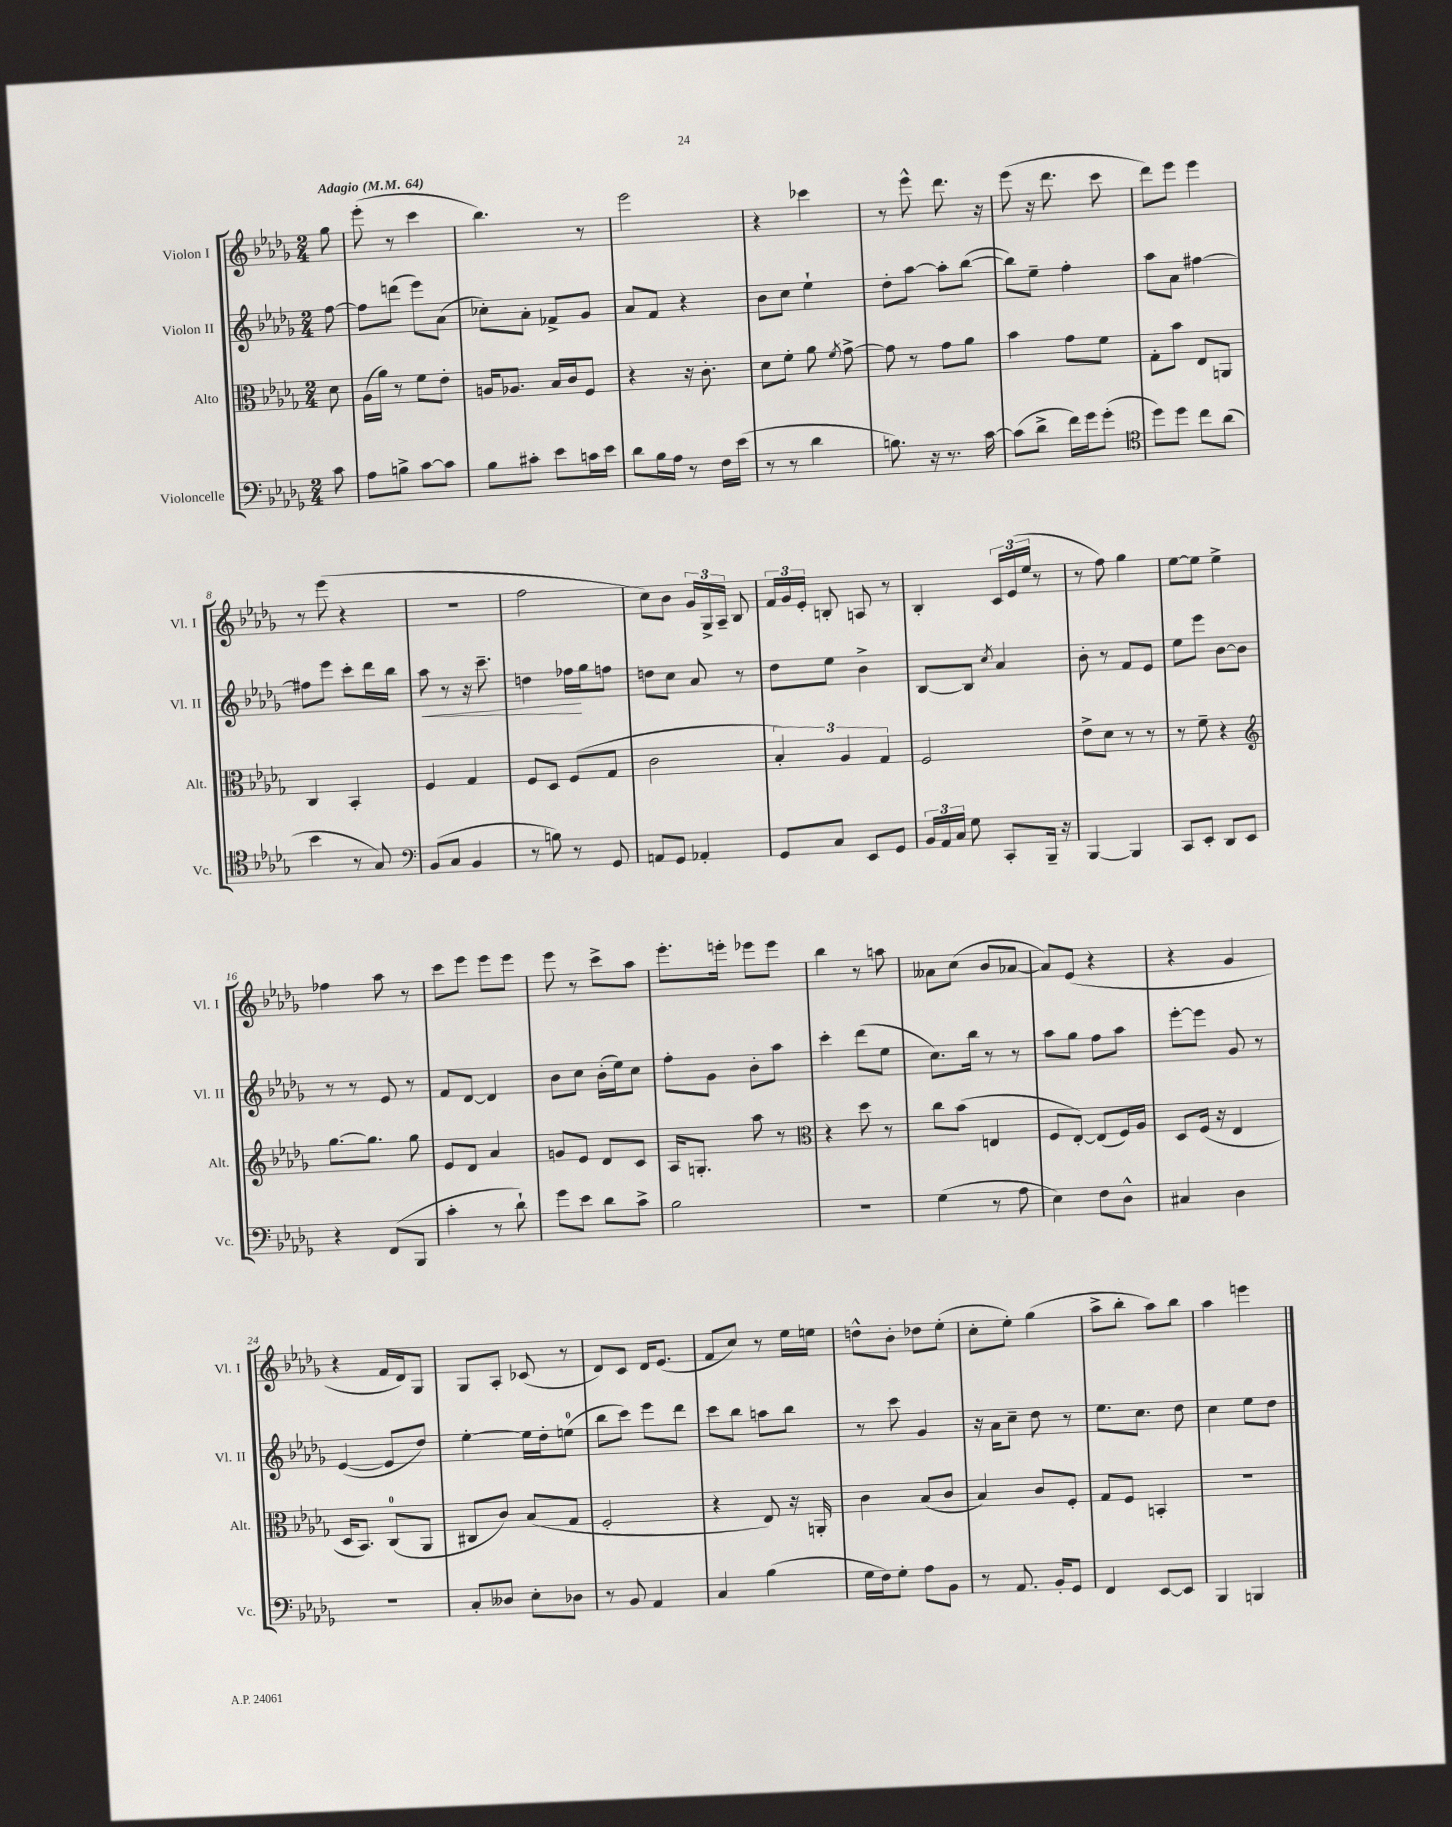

**kern	**kern	**kern	**kern
*staff4	*staff3	*staff2	*staff1
*clefF4	*clefC3	*clefG2	*clefG2
*k[b-e-a-d-g-]	*k[b-e-a-d-g-]	*k[b-e-a-d-g-]	*k[b-e-a-d-g-]
*M2/4	*M2/4	*M2/4	*M2/4
*MM64	*MM64	*MM64	*MM64
8c	8d-	[8ff	8gg-
=	=	=	=
8A-	(16A-	8ff]	(8eee-'
.	16a-)	.	.
8B^	8r	(8ddd	8r
[8c	8f	8eee-)	4ccc
8c]	8e-'	(8a-	.
=	=	=	=
8B-	16A	8cc-')	4.bb-)
.	8.A-	.	.
8c#'	.	8a-'	.
8e-	16B-	8f-^	.
.	16c	.	.
16c	8F	8g-	8r
16e-	.	.	.
=	=	=	=
8d-	4r	8a-	2eee-
16B-	.	8f	.
16A-	.	.	.
8r	16r	4r	.
.	8.c'	.	.
16F	.	.	.
(16e-	.	.	.
=	=	=	=
8r	8d-	8b-	4r
8r	8f'	8cc	.
4d-	8a-	4ee-`	4ccc-
.	8qf	.	.
.	[8g-^	.	.
=	=	=	=
8.B)	8g-]	8dd-'	8r
.	8r	[8aa-	8eee-^^
16r	.	.	.
8.r	8g-	8aa-']	8.ddd-
.	8a-	([8bb-	.
[16c	.	.	16r
=	=	=	=
(8c]	4b-	8bb-])	(8eee-
8d-^	.	8ee-~	16r
.	.	.	8.ddd-
16f)	8g-	4ff'	.
16g-	.	.	.
(8g-'	8f	.	8ccc
=	=	=	=
*clefC4	*	*	*
8dd-)	8G-'	8aa-	8ddd-)
8dd-	8b-	8a-	8eee-
8cc	8E-	[4ff#	4eee-
(8a-	8AA	.	.
=	=	=	=
4b-	4C	8ff#]	8r
.	.	8eee-	(8eee-
8r	4BB-'	8ccc'	4r
8G-)	.	16ddd-	.
.	.	16bb-	.
=	=	=	=
*clefF4	*	*	*
(8BB-	4F	8aa-	2r
8C	.	8r	.
4BB-	4G-	16r	.
.	.	8.ccc~	.
=	=	=	=
8r	8F	4dd	2ff
8B)	8D-	.	.
8r	(8F	16ff-	.
.	.	16gg-	.
8GG-	8G-	8ff	.
=	=	=	=
8AA	2c	8dd	8cc)
8GG-	.	8cc	8b-
4AA-'	.	8a-	24g-
.	.	.	24G-^
.	.	.	24A-~
.	.	8r	8B-
=	=	=	=
8GG-	6B-')	8dd-	24f
.	.	.	24g-
.	.	.	24e-'
8C	.	8ee-	8B'
.	6A-	.	.
8EE-	.	4b-^	8A
.	6G-	.	.
8GG-	.	.	8r
=	=	=	=
24BB-	2F	[8B-	4B-'
24AA-	.	.	.
24C	.	.	.
8G-	.	8B-]	.
.	.	8qcc	.
8CC'	.	4a-	24c
.	.	.	(24e-
.	.	.	24ee-
16BBB-~	.	.	8r
16r	.	.	.
=	=	=	=
[4BBB-	8e-^	8b-'	8r
.	8d-	8r	8ff)
4BBB-]	8r	8f	4gg-
.	8r	8e-	.
=	=	=	=
8CC	8r	8ee-	[8ee-
8EE-'	8f~	8eee-	8ee-]
8DD-	4r	[8b-	4ee-^
8EE-	.	8b-]	.
=	=	=	=
*	*clefG2	*	*
4r	[8.gg-	8r	4ff-
.	.	8r	.
.	8.gg-]	.	.
(8FF	.	8e-	8aa-
8BBB-	8gg-	8r	8r
=	=	=	=
4c'	8e-	8f	8ccc
.	8d-	[8d-	8eee-
8r	4a-	4d-]	8eee-
8d-`)	.	.	8eee-
=	=	=	=
8g-	8g	8b-	8eee-
8e-	8e-	8cc	8r
8d-	8d-	(16b-'	8ccc^
.	.	16ee-)	.
8c^	8c	8cc	8aa-
=	=	=	=
2B-	16A-	8ff'	8.eee-'
.	8.G'	.	.
.	.	8g-	.
.	.	.	16eee'
.	8aa-	8b-'	8eee-
.	8r	8aa-	8eee-
=	=	=	=
*	*clefC3	*	*
2r	4r	4ccc'	4bb-
.	8dd-	(8ddd-	8r
.	8r	8ee-	8aa
=	=	=	=
(4G-	8cc	8.cc)	8a--
.	(8b-	.	(8cc
.	.	16bb-	.
8r	4E	8r	8b-
8A-	.	8r	[8a-
=	=	=	=
4E-)	8F	8aa-	8a-])
.	[8E-')	8gg-	(8e-
8F	(8E-]	8ff	4r
8D-^^	16F)	8aa-	.
.	16A-	.	.
=	=	=	=
4C#	8D-	[8eee-'	4r
.	(16F	8eee-]	.
.	16r	.	.
4D-	4E-	8g-	4g-
.	.	8r	.
=	=	=	=
2r	16D-	([4e-	4r
.	8.BB-)	.	.
.	(8C	8e-]	16f
.	.	.	16d-)
.	8AA-	8dd-)	8G-
=	=	=	=
8C'	8C#	[4ee-'	8G-
8D--	8c)	.	8A-'
8E-'	(8B-	16ee-]	(8c-
.	.	16dd-'	.
8D-	8G-	(8ee	8r
=	=	=	=
8r	2F'	8bb-	8d-)
8BB-	.	8ccc)	8c
4AA-	.	8eee-	16d-
.	.	.	(8.e-
.	.	8ddd-	.
=	=	=	=
4C	4r	8ccc	8f
.	.	8bb-	8cc)
(4B-	8E-)	8aa	8r
.	16r	8bb-	16ee-
.	16AA'	.	16ee
=	=	=	=
16G-	4c	8r	8dd^^
16F)	.	.	.
8G-'	.	8ccc	8b-'
8A-	(8B-	4g-	8dd-
8BB-	8c	.	(8ee-'
=	=	=	=
8r	4B-)	16r	8cc'
.	.	16a-	.
8.AA-	.	8cc~	8ee-')
.	8c	8dd-	(4gg-
16BB-'	.	.	.
8GG-	8F'	8r	.
=	=	=	=
4FF	8G-	8.ee-	8aa-^
.	8F	.	8bb-'
.	.	8.cc	.
[8EE-	4BB'	.	8aa-)
8EE-]	.	8dd-	8bb-
=	=	=	=
4BBB-	2r	4cc	4aa-
4BBB	.	8ee-	4eee
.	.	8dd-	.
==	==	==	==
*-	*-	*-	*-
